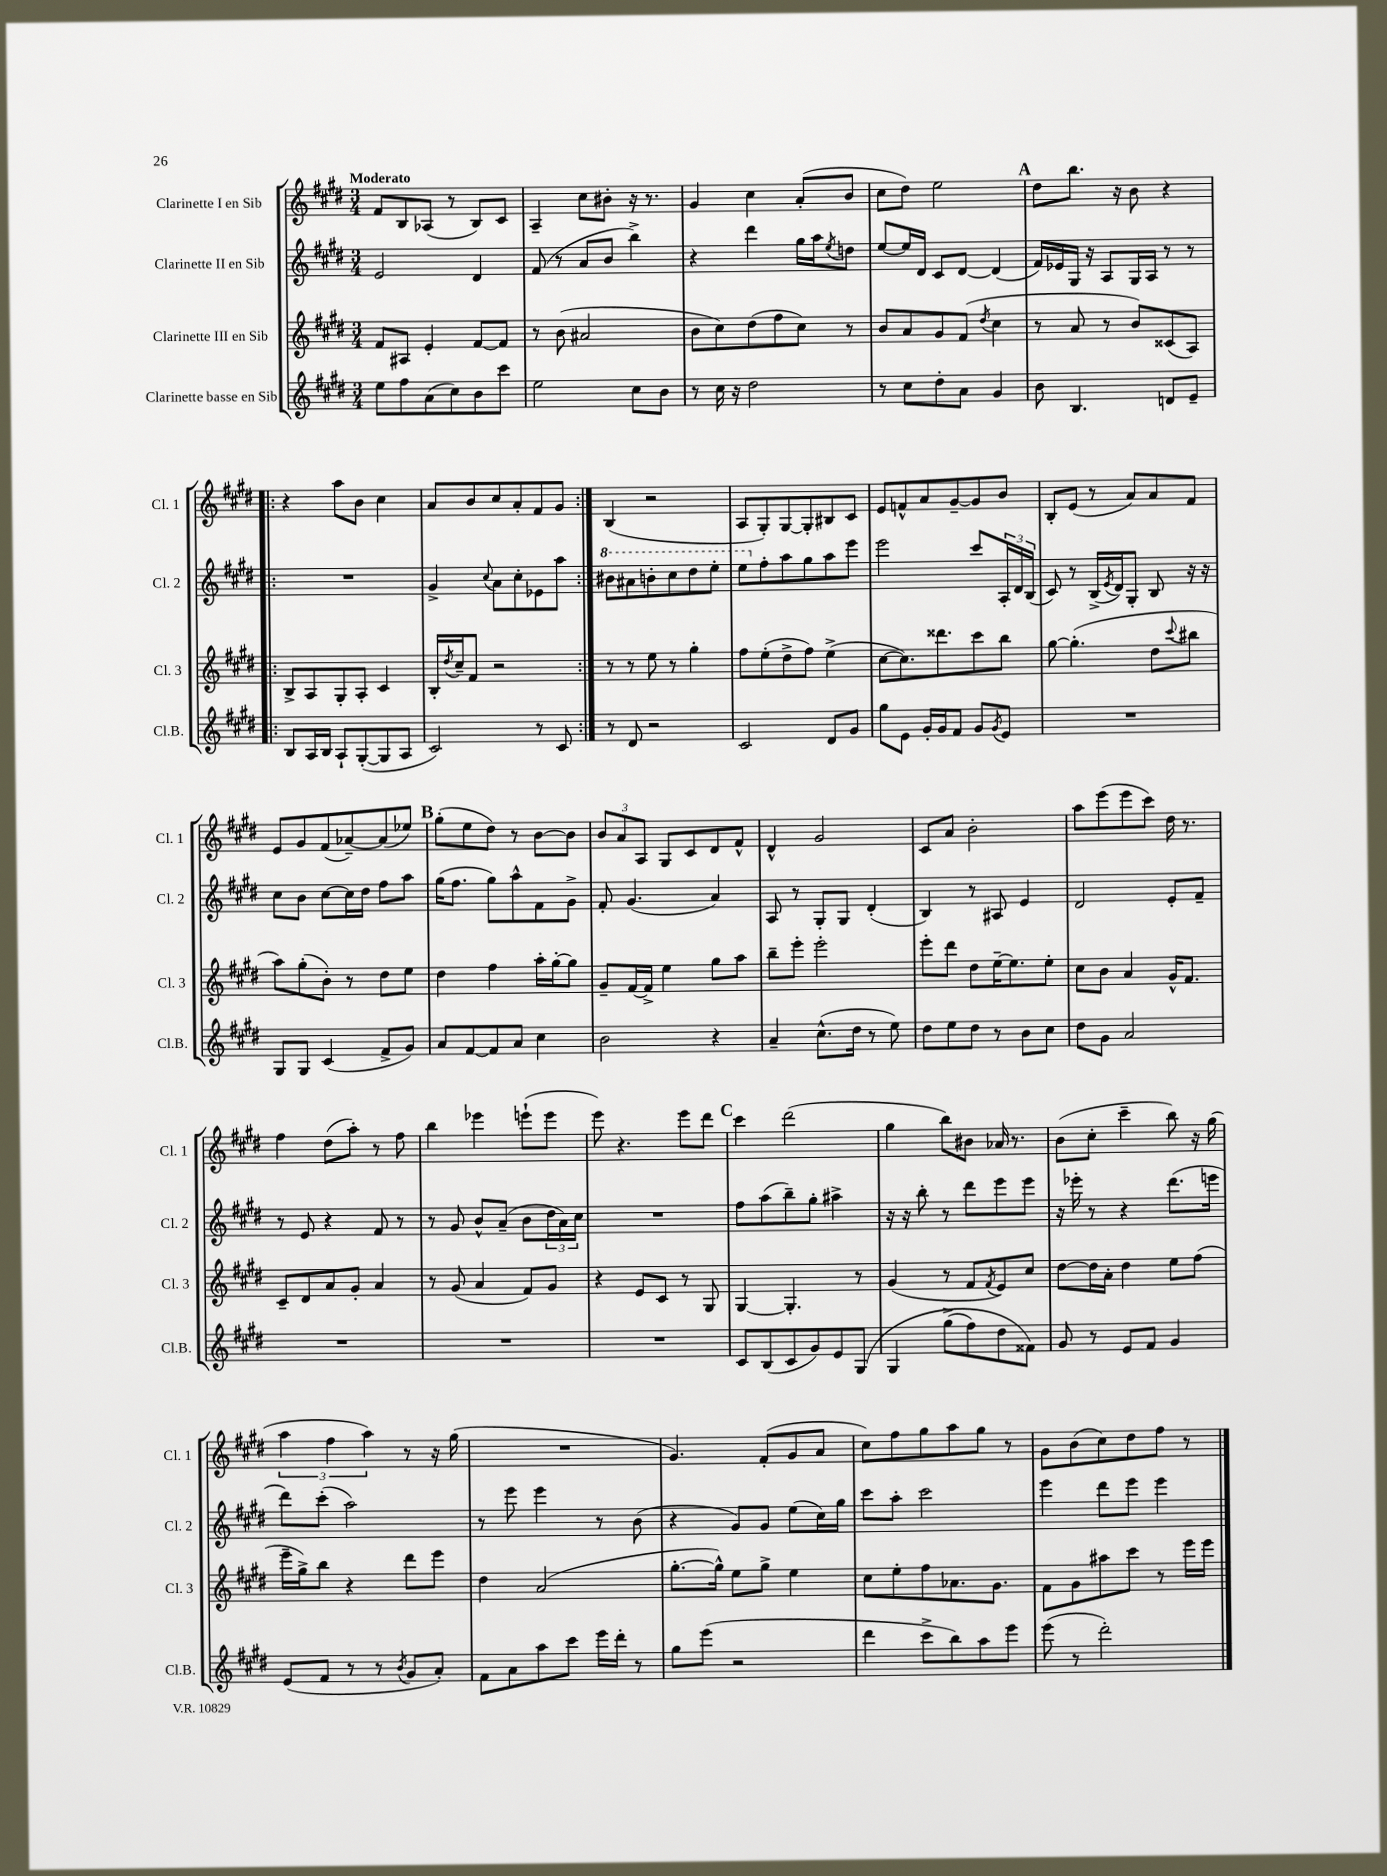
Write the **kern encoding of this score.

**kern	**kern	**kern	**kern
*staff4	*staff3	*staff2	*staff1
*clefG2	*clefG2	*clefG2	*clefG2
*k[f#c#g#d#]	*k[f#c#g#d#]	*k[f#c#g#d#]	*k[f#c#g#d#]
*M3/4	*M3/4	*M3/4	*M3/4
8ee	8f#	2e	8f#
8ff#	8A#	.	8B
(8a	4e'	.	(8A-
8cc#)	.	.	8r
8b	[8f#	4d#	8B)
8ccc#	8f#]	.	8c#
=	=	=	=
2ee	8r	(8f#	4A~
.	(8b	8r	.
.	2a#	8a	8cc#
.	.	8b	8b#'
8cc#	.	4bb^)	16r
.	.	.	8.r
8b	.	.	.
=	=	=	=
8r	8b	4r	4g#
16cc#	8cc#)	.	.
16r	.	.	.
2dd#	(8dd#	4ddd#	4cc#
.	8ff#	.	.
.	8cc#)	16gg#	(8a'
.	.	16aa	.
.	.	8qee	.
.	8r	8dd	8b
=	=	=	=
8r	8b	[8ee	8cc#
8cc#	8a	16ee]	8dd#)
.	.	16d#	.
8dd#'	8g#	8c#	2ee
8a	(8f#	[8d#	.
.	8qdd#	.	.
4g#	4cc#	(4d#]	.
=	=	=	=
8b	8r	16f#)	8dd#
.	.	16e-	.
4.B	8a	16G#	8.bb
.	.	16r	.
.	8r	8A	.
.	.	.	16r
.	8b)	16G#	8b
.	.	16A	.
8d	(8c##	8r	4r
8e~	8A)	8r	.
=!|:	=!|:	=!|:	=!|:
8B	8B^	2.r	4r
16A	8A	.	.
16B	.	.	.
8A`	8G#'	.	8aa
([8G#'	8A'	.	8b
8G#]	4c#	.	4cc#
8A	.	.	.
=	=	=	=
2c#)	16B'	4g#^	8a
.	8qdd#	.	.
.	16cc#~	.	.
.	8f#	.	8b
.	.	8qqcc#	.
.	2r	8a	8cc#
.	.	8cc#'	8a'
8r	.	8e-	8f#
8c#	.	8aa	8g#
=:|!	=:|!	=:|!	=:|!
8r	8r	8bb#	(4B
8d#	8r	8aa#	.
2r	8ee	8bb'	2r
.	8r	8ccc#	.
.	4gg#'	8ddd#	.
.	.	8eee'	.
=	=	=	=
2c#	8ff#	8eee	8A
.	(8ee'	8ff#'	8G#')
.	8dd#^	8aa	[8G#
.	8ff#)	8gg#	8G#']
8d#	(4ee^	8aa	8B#
8g#	.	8eee	8c#
=	=	=	=
8gg#	[8cc#	2eee	8e
8e	8.cc#])	.	8f^^
16g#'	.	.	8a
16g#	8.ddd##	.	.
8f#	.	.	[8g#~
8g#	8ccc#	8ccc#	8g#]
8qg#	.	.	.
8e	8bb	24A'	8b
.	.	24d#	.
.	.	(24B	.
=	=	=	=
2.r	[8gg#	8c#)	8B'
.	(4.gg#']	8r	(8e
.	.	(16B^	8r
.	.	8qe	.
.	.	16d#)	.
.	.	8G#'	8a)
.	8dd#	8B	8a
.	8qqccc#	.	.
.	8bb#	16r	8f#
.	.	16r	.
=	=	=	=
8G#	8aa)	8cc#	8e
8G#	(8gg#'	8b	8g#
(4c#	8b')	[8cc#	(8f#
.	8r	16cc#]	[8a-~)
.	.	16dd#	.
8f#^	8dd#	8ff#	(8a-]
8g#)	8ee	8aa	8ee-)
=	=	=	=
8a	4dd#	(16gg#	(8gg#'
.	.	8.ff#	.
[8f#	.	.	8ee
8f#]	4ff#	8gg#)	8dd#)
8a	.	8aa^^	8r
4cc#	16aa'	8f#	[8b
.	[16gg#'	.	.
.	8gg#]	8g#^	8b]
=	=	=	=
2b	8g#~	8f#'	12b
.	.	.	12a
.	[16f#	(4.g#	.
.	.	.	12A
.	16f#^]	.	.
.	4ee	.	8G#
.	.	.	8c#
4r	8gg#	4a)	8d#
.	8aa	.	8f#^^
=	=	=	=
4a~	8bb~	8A	4d#^^
.	8eee'	8r	.
(8.cc#^^	2eee'	8G#'	2g#
.	.	8G#	.
16dd#	.	.	.
8r	.	(4d#'	.
8ee)	.	.	.
=	=	=	=
8dd#	8eee'	4B)	8c#
8ee	8ddd#	.	8a
8dd#	8dd#	8r	2b'
8r	[16ee~	8A#	.
.	8.ee]	.	.
8b	.	4e	.
8cc#	8ee'	.	.
=	=	=	=
8dd#	8cc#	2d#	8aa
8g#	8b	.	(8eee
2a	4a	.	8eee
.	.	.	8ccc#)
.	16g#^^	8e'	16dd#
.	8.f#	.	8.r
.	.	8f#~	.
=	=	=	=
2.r	8c#~	8r	4ff#
.	8d#	8e	.
.	8a	4r	(8dd#
.	8g#'	.	8aa')
.	4a	8f#	8r
.	.	8r	8ff#
=	=	=	=
2.r	8r	8r	4bb
.	(8g#	8g#	.
.	4a	8b^^	4eee-
.	.	(8a~	.
.	8f#)	8b	(8eee`
.	8g#	24dd#	8eee
.	.	24a)	.
.	.	24cc#	.
=	=	=	=
2.r	4r	2.r	8eee)
.	.	.	4.r
.	8e	.	.
.	8c#	.	.
.	8r	.	8eee
.	8G#	.	8ddd#
=	=	=	=
8c#	[4G#	8ff#	4ccc#
(8B	.	(8aa	.
8c#	4.G#']	8bb~)	(2ddd#
8g#)	.	8gg#'	.
8e	.	4aa#^	.
&(8G#	8r	.	.
=	=	=	=
4G#	(4g#	16r	4gg#
.	.	16r	.
.	.	8bb'	.
(8gg#^	8r	8r	8bb)
8ff#)	8f#	8ddd#	8b#
.	8qf#	.	.
8dd#	8e)	8eee	16a-
.	.	.	8.r
8f##&)	8cc#	8eee	.
=	=	=	=
8g#	[8dd#	16r	(8b
.	.	16eee-'	.
8r	16dd#]	8r	8cc#'
.	16a'	.	.
8e	4dd#	4r	4ccc#~
8f#	.	.	.
4g#	8ee	(8.ddd#	8bb)
.	(8ff#	.	16r
.	.	16eee	(16gg#
=	=	=	=
(8e	16eee~	8ddd#)	6aa
.	16gg#^)	.	.
8f#	8bb	(8ccc#'	.
.	.	.	6ff#
8r	4r	2aa)	.
.	.	.	6aa)
8r	.	.	.
8qb	.	.	.
8g#	8ddd#	.	8r
8a')	8eee	.	16r
.	.	.	(16gg#
=	=	=	=
8f#	4dd#	8r	2.r
8a	.	8eee	.
8aa	(2a	4eee	.
8ccc#	.	.	.
16eee	.	8r	.
16ddd#'	.	.	.
8r	.	(8b	.
=	=	=	=
8gg#	[8.gg#'	4r	4.g#)
(8eee	.	.	.
.	16gg#^^])	.	.
2r	8ee	8g#)	.
.	8gg#^	8g#	(8f#'
.	4ee	(8ee	8g#
.	.	16cc#)	8a
.	.	16gg#	.
=	=	=	=
4ddd#	8cc#	8ccc#	8cc#)
.	8ee'	8aa'	8ff#
8ccc#^	8ff#	2ccc#	8gg#
8bb)	8.a-	.	8aa
8aa	.	.	8gg#
.	8.g#	.	.
8eee	.	.	8r
=	=	=	=
(8eee	8f#	4eee	8g#
8r	8g#	.	(8b
2ddd#')	8aa#	8ddd#	8cc#)
.	8ccc#	8eee	8dd#
.	8r	4eee	8ff#
.	16eee	.	8r
.	16eee	.	.
==	==	==	==
*-	*-	*-	*-
